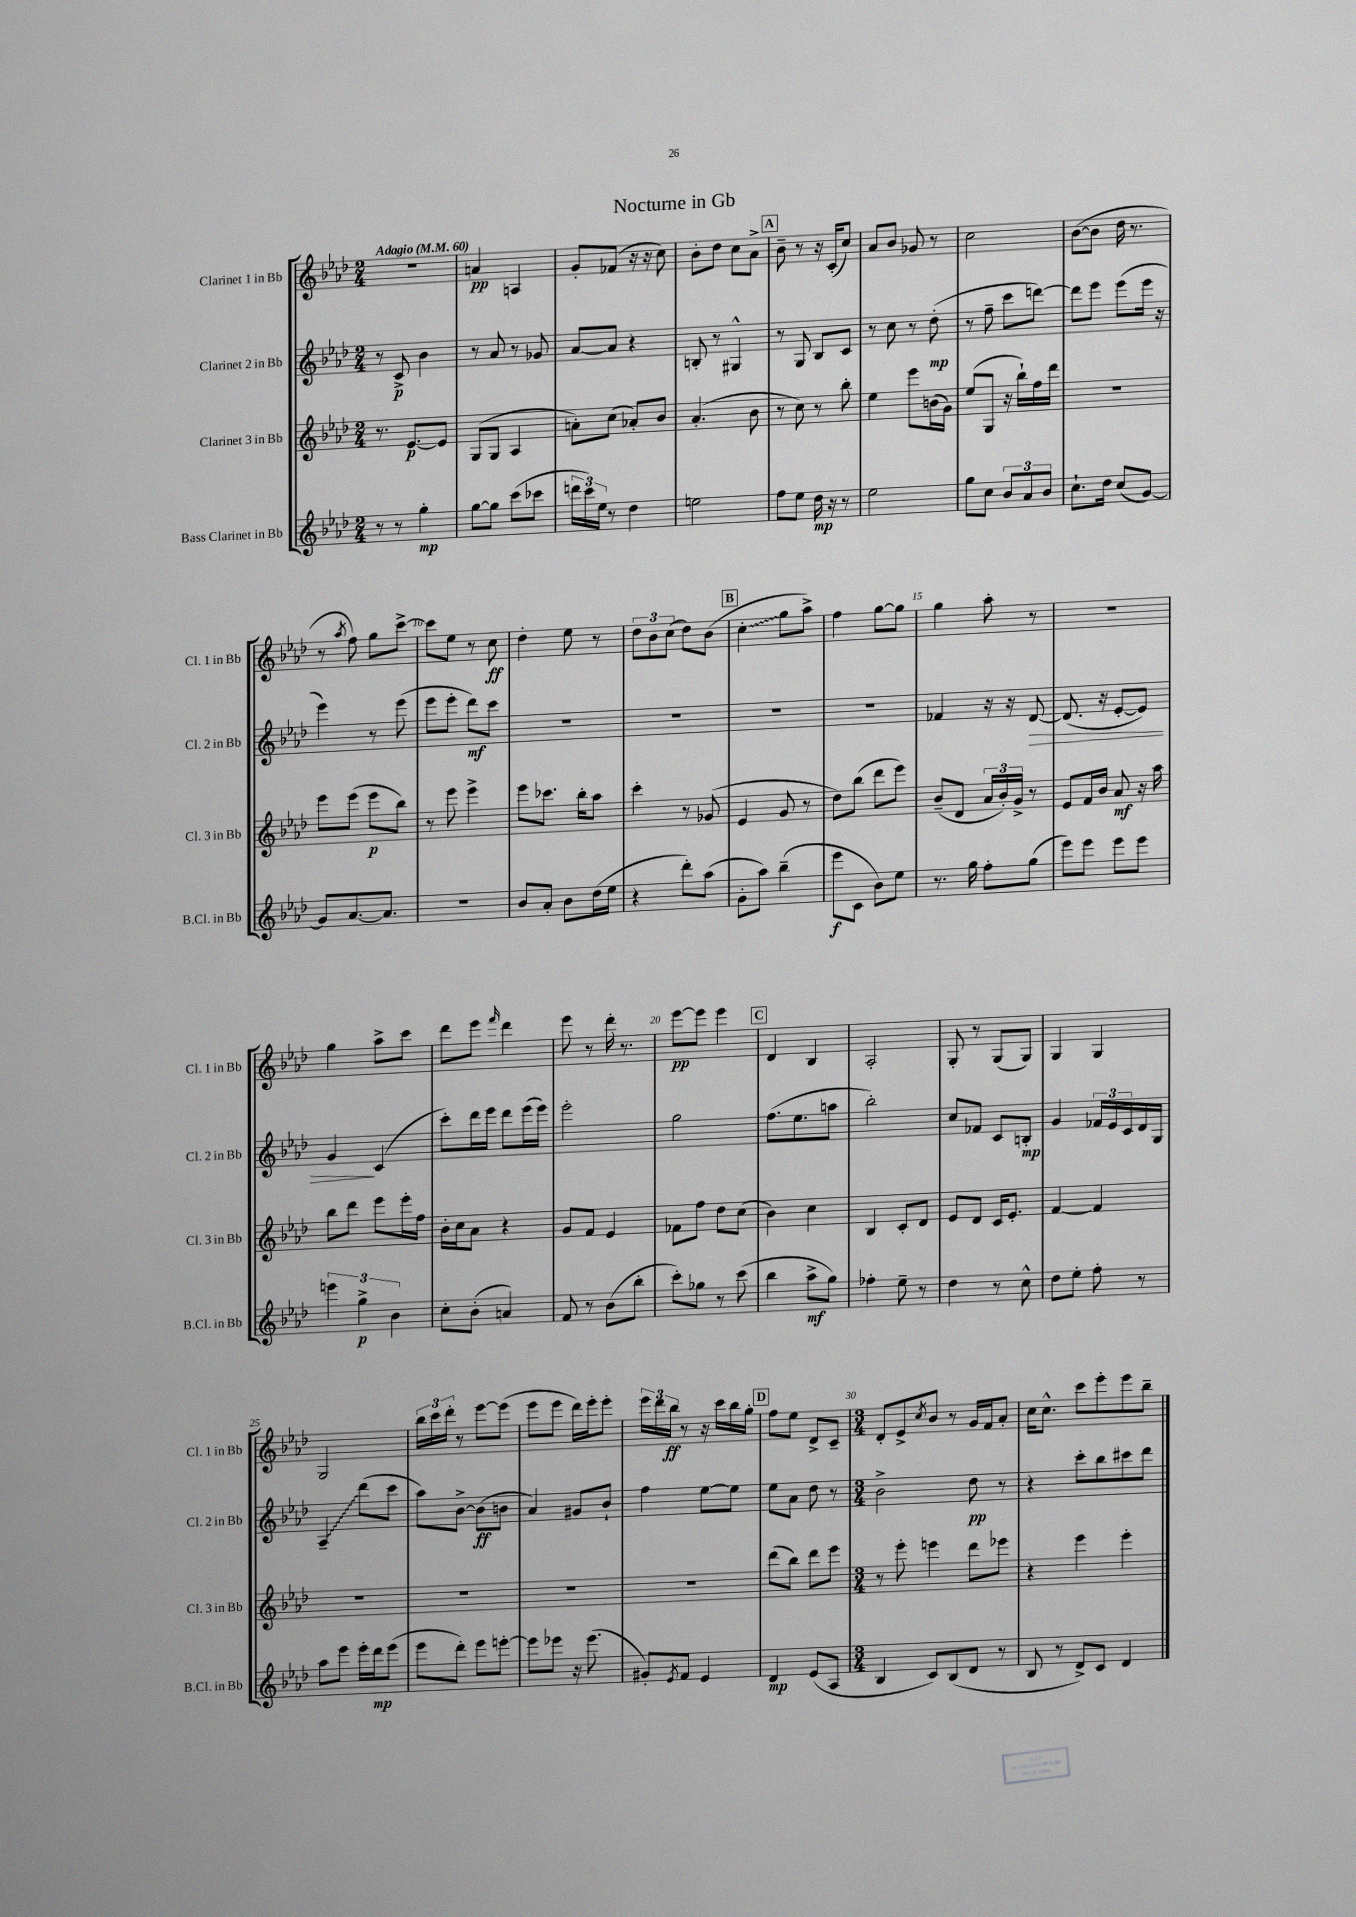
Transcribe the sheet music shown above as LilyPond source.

\header { title = "Nocturne in Gb" }
<<
\new StaffGroup <<
\new Staff = "s0" \with { instrumentName = "Clarinet 1 in Bb" shortInstrumentName = "Cl. 1 in Bb" } {
    \clef treble \key aes \major \numericTimeSignature \time 2/4 \tempo "Adagio" 4 = 60
    R2 |
    a'4\pp a4 |
    g'8-. fes'8( r16 r16 c''8) |
    bes'8-. des''8 c''8 aes'8-> |
    \mark \markup { \box "A" } bes'8-- r8 r16 c'16-.( c''8) |
    aes'8 bes'8 ges'8 r8 |
    c''2 |
    bes'8~( bes'8 des''16 r8. |
    r8 \acciaccatura { aes''8 } f''8) g''8 c'''8~-> |
    c'''8 ees''8 r8 c''8\ff |
    des''4-. ees''8 r8 |
    \tuplet 3/2 { des''8 bes'8 c''8( } des''8) bes'8( |
    \mark \markup { \box "B" } \once \override Glissando.style = #'zigzag c''4-.\glissando g''8 aes''8->) |
    f''4 g''8~ g''8 |
    g''4 aes''8-. r8 |
    r2 |
    g''4 aes''8-> c'''8 |
    des'''8 ees'''8 \grace { f'''16 } des'''4 |
    ees'''8 r8 des'''16-. r8. |
    ees'''8~\pp ees'''8 ees'''4 |
    \mark \markup { \box "C" } des'4 bes4 |
    aes2-. |
    g8-. r8 g8( g8) |
    g4 g4 |
    g2 |
    \tuplet 3/2 { bes''16 c'''16 des'''16-. } r8 ees'''8~ ees'''8( |
    ees'''8 ees'''8 des'''16) ees'''16-. ees'''8-. |
    \tuplet 3/2 { ees'''16 des'''16 bes''16\ff } r8 r16 c'''16 bes''16 g''16-. |
    \mark \markup { \box "D" } f''8 ees''8 des'8-> c'8-- |
    \numericTimeSignature \time 3/4 des'8-. ees'8-> \acciaccatura { c''8 } bes'8 r8 g'16 f'16 aes'8-. |
    c''16 c''8.-^ c'''8 ees'''8-. ees'''8 bes''8-- \bar "|." |
}
\new Staff = "s1" \with { instrumentName = "Clarinet 2 in Bb" shortInstrumentName = "Cl. 2 in Bb" } {
    \clef treble \key aes \major \numericTimeSignature \time 2/4
    r8 c'8->\p bes'4 |
    r8 aes'8 r8 ges'8 |
    aes'8~ aes'8 r4 |
    b8-. r8 gis4-^ |
    \mark \markup { \box "A" } r8 g8 bes8 c'8 |
    r8 c''8 r8 des''8-.\mp( |
    r8 f''8-- c'''8 d'''8~) |
    d'''8 ees'''8 ees'''8( ees'''16 r16 |
    ees'''4) r8 ees'''8( |
    ees'''8 ees'''8-. des'''8\mf) c'''8 |
    R2 |
    R2 |
    \mark \markup { \box "B" } R2 |
    R2 |
    fes'4 r16 r16 des'8~\> |
    des'8.( r16 ees'8~-. ees'8) |
    g'4\! c'4( |
    c'''8-.) des'''16 ees'''16 des'''8 ees'''16( ees'''16) |
    ees'''2-. |
    g''2 |
    \mark \markup { \box "C" } f''8.( ees''8. a''8 |
    bes''2-.) |
    c''8 fes'8 c'8 b8-.\mp |
    g'4 \tuplet 3/2 { fes'16 ees'16 c'16 } des'16 g16 |
    \once \override Glissando.style = #'zigzag aes4--\glissando des'''8( c'''8 |
    aes''8) bes'8~-> bes'8\ff( b'8 |
    aes'4) gis'8 bes'8-! |
    f''4 ees''8~ ees''8 |
    \mark \markup { \box "D" } ees''8 aes'8 des''8 r8 |
    \numericTimeSignature \time 3/4 bes'2-> des''8\pp r8 |
    r4 c'''8-. bes''8 cis'''8 des'''8 \bar "|." |
}
\new Staff = "s2" \with { instrumentName = "Clarinet 3 in Bb" shortInstrumentName = "Cl. 3 in Bb" } {
    \clef treble \key aes \major \numericTimeSignature \time 2/4
    r8. ees'8.~\p ees'8 |
    g8( g8 aes4 |
    a'8-.) c''8( aes'8-.) bes'8 |
    aes'4.-.( bes'8 |
    \mark \markup { \box "A" } r8 c''8) r8 bes''8-. |
    ees''4 ees'''8 b'16( g'16) |
    ees''8( g8 r16 bes''16-!) f''16 des'''16 |
    r2 |
    ees'''8 ees'''8( ees'''8\p bes''8) |
    r8 ees'''8 ees'''4-> |
    ees'''8 ces'''8. bes''16-. aes''8 |
    c'''4-. r8 ges'8( |
    \mark \markup { \box "B" } ees'4 g'8 r8 |
    des''8) bes''8( des'''8 ees'''8) |
    bes'8--( des'8 \tuplet 3/2 { aes'16 bes'16-.) g'16-> } r8 |
    ees'8 f'16 bes'16 aes'8\mf r16 aes''16 |
    bes''8 des'''8 ees'''8 ees'''16-. f''16 |
    bes'16-. c''16 aes'8 r4 |
    g'8 f'8 ees'4 |
    fes'8 f''8 des''8 c''8( |
    \mark \markup { \box "C" } bes'4) c''4 |
    bes4 c'8-. des'8 |
    ees'8 des'8 c'16 ees'8.-. |
    f'4~ f'4 |
    R2 |
    R2 |
    R2 |
    R2 |
    \mark \markup { \box "D" } des'''8( bes''8) des'''8 ees'''8 |
    \numericTimeSignature \time 3/4 r8 ees'''8-. e'''4 des'''8 ees'''8 |
    r4 ees'''4 ees'''4-. \bar "|." |
}
\new Staff = "s3" \with { instrumentName = "Bass Clarinet in Bb" shortInstrumentName = "B.Cl. in Bb" } {
    \clef treble \key aes \major \numericTimeSignature \time 2/4
    r8 r8 g''4-.\mp |
    g''8~ g''8 c'''8( ces'''8 |
    \tuplet 3/2 { d'''16 c'''16) ees''16 } r8 des''4 |
    e''2 |
    \mark \markup { \box "A" } f''8 ees''8 des''16\mp r16 r8 |
    ees''2 |
    g''8 c''8 \tuplet 3/2 { bes'8 aes'8 bes'8 } |
    c''8.-! des''16 c''8( g'8~) |
    g'8 aes'8.~ aes'8. |
    R2 |
    bes'8 aes'8-. bes'8 des''16( ees''16 |
    r4 des'''8-.) aes''8( |
    \mark \markup { \box "B" } g'8-. aes''8) bes''4--( |
    ees'''8\f c'8 bes'8) ees''8 |
    r8. g''16 f''8-. g''8( |
    ees'''8) ees'''8 ees'''8 ees'''8 |
    \tuplet 3/2 { e'''4 g''4->\p bes'4 } |
    c''8-. bes'8-.( a'4) |
    f'8 r8 bes'8( bes''8-. |
    c'''8-.) ges''8 r8 c'''8( |
    \mark \markup { \box "C" } bes''4 aes''8->\mf g''8) |
    fes''4-. ees''8-- r8 |
    des''4 r8 c''8-^ |
    des''8 ees''8-. f''8-. r8 |
    aes''8 ees'''8 ees'''16-. des'''16\mp ees'''8( |
    ees'''8 des'''8-.) ees'''8 e'''8~-. |
    e'''8 ees'''8 r16 ees'''8.( |
    gis'8-.) \acciaccatura { ees'8 } f'8 ees'4 |
    \mark \markup { \box "D" } des'4\mp ees'8( aes8 |
    \numericTimeSignature \time 3/4 bes4 c'8) bes8( des'8 r8 |
    bes8 r8 des'8->) c'8 des'4 \bar "|." |
}
>>
>>
\layout { \context { \Score \override BarNumber.break-visibility = ##(#f #t #t) barNumberVisibility = #(every-nth-bar-number-visible 5) } }
